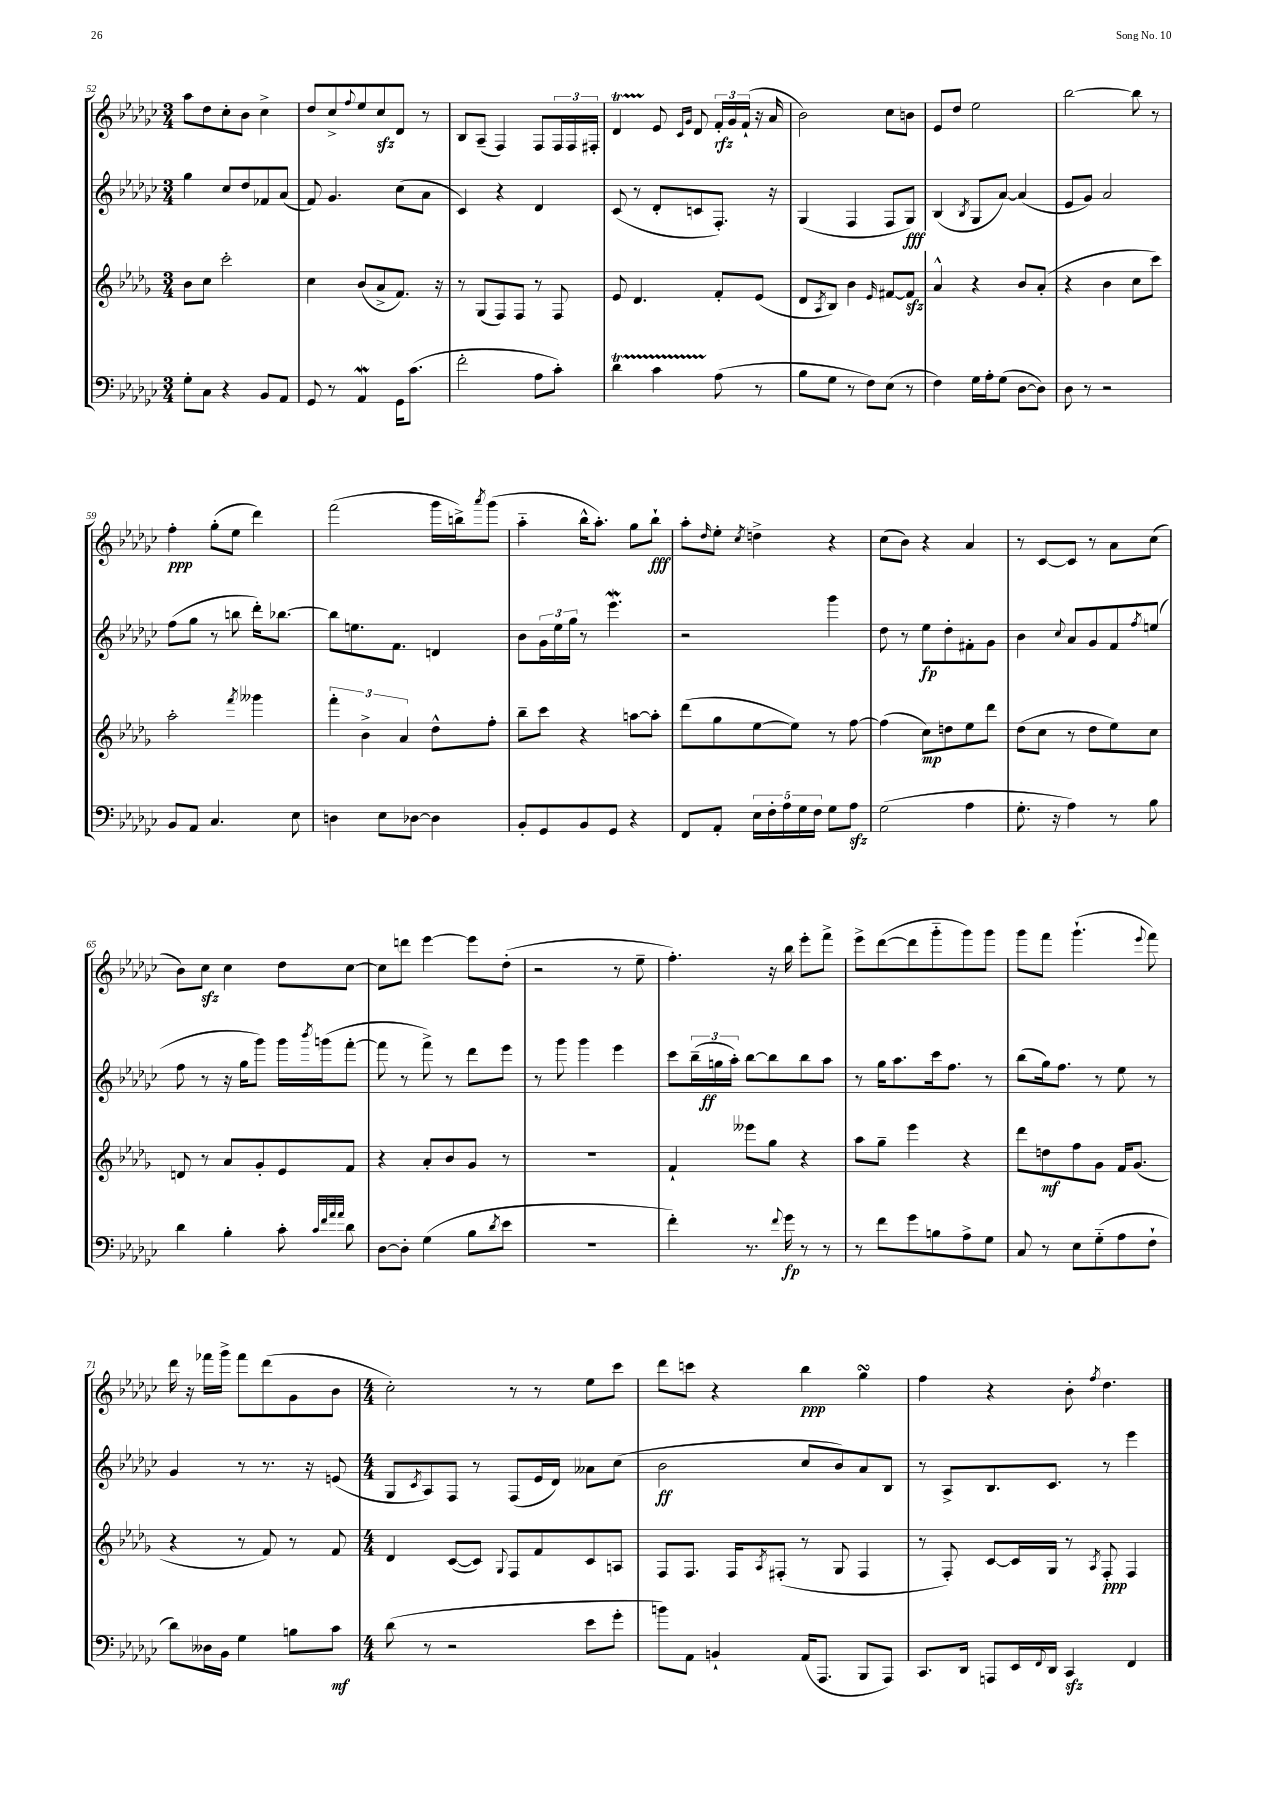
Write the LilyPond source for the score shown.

<<
\new StaffGroup <<
\new Staff = "s0" {
    \clef treble \key ges \major \numericTimeSignature \time 3/4
    aes''8 des''8 ces''8-. bes'8 ces''4-> |
    des''8 ces''8-> \appoggiatura { f''8 } ees''8 ces''8\sfz des'8 r8 |
    bes8 aes8--( f4) f8 \tuplet 3/2 { f16 f16 fis16-. } |
    des'4\startTrillSpan ees'8\stopTrillSpan \grace { ces'16 ges'16 } des'8 \tuplet 3/2 { f'16-.\rfz ges'16 f'16-!( } r16 aes'16 |
    bes'2) ces''8 b'8 |
    ees'8 des''8 ees''2 |
    bes''2~ bes''8 r8 |
    f''4-.\ppp ges''8-.( ees''8 des'''4) |
    f'''2( ges'''16 b''16->) \acciaccatura { aes'''8 } ges'''8( |
    aes''4-_ bes''16-^ aes''8.-.) ges''8 bes''8-!\fff |
    aes''8-. \grace { des''16 } ees''8-. \acciaccatura { ces''8 } d''4-> r4 |
    ces''8( bes'8) r4 aes'4 |
    r8 ces'8~ ces'8 r8 aes'8 ces''8( |
    bes'8) ces''8\sfz ces''4 des''8 ces''8~ |
    ces''8 d'''8 ees'''4~ ees'''8 des''8-.( |
    r2 r8 ees''8-- |
    f''4.-.) r16 bes''16 ees'''8-. f'''8-> |
    ees'''8-> des'''8~( des'''8 ges'''8-_ ges'''8) ges'''8 |
    ges'''8 f'''8 ges'''4.-!( \appoggiatura { ees'''8 } f'''8) |
    des'''16 r16 fes'''16 ges'''16-> fes'''8 des'''8( ges'8 bes'8 |
    \numericTimeSignature \time 4/4 ces''2-.) r8 r8 ees''8 ces'''8 |
    des'''8 c'''8 r4 bes''4\ppp ges''4\turn |
    f''4 r4 bes'8-. \acciaccatura { f''8 } des''4. \bar "|." |
}
\new Staff = "s1" {
    \clef treble \key ges \major \numericTimeSignature \time 3/4
    ges''4 ces''8 des''8 fes'8 aes'8( |
    f'8) ges'4. ces''8( aes'8 |
    ces'4) r4 des'4 |
    ces'8( r8 des'8-. c'8 f8.-.) r16 |
    ges4( f4 f8 ges8\fff) |
    bes4( \acciaccatura { bes8 } ges8 aes'8~) aes'4( |
    ees'8 ges'8) aes'2 |
    f''8( ges''8 r8 b''8 des'''16-.) bes''8.~ |
    bes''8 e''8. f'8. d'4 |
    bes'8 \tuplet 3/2 { ges'16 ees''16 ges''16 } r8 ees'''4.\mordent |
    r2 ges'''4 |
    des''8 r8 ees''8\fp des''8-. fis'8-. ges'8 |
    bes'4 \appoggiatura { ces''8 } aes'8 ges'8 f'8 \acciaccatura { f''8 } e''8( |
    f''8 r8 r16 ges''16 ges'''8) ges'''16 \acciaccatura { bes'''8 } g'''16( f'''8~-. |
    f'''8 r8 f'''8->) r8 des'''8 ees'''8 |
    r8 ges'''8 ges'''4 ees'''4 |
    ces'''8 \tuplet 3/2 { bes''16--( g''16\ff aes''16-.) } bes''8~ bes''8 bes''8 aes''8 |
    r8 ges''16 aes''8. ces'''16 f''8. r8 |
    bes''8( ges''16) f''8. r8 ees''8 r8 |
    ges'4 r8 r8. r16 e'8( |
    \numericTimeSignature \time 4/4 ges8 \acciaccatura { ces'8 } aes8) f8 r8 f8( ees'16 des'16) aeses'8 ces''8( |
    bes'2\ff ces''8 bes'8) aes'8 bes8 |
    r8 aes8-> bes8. ces'8. r8 ees'''4 \bar "|." |
}
\new Staff = "s2" {
    \clef treble \key des \major \numericTimeSignature \time 3/4
    bes'8 c''8 c'''2-. |
    c''4 bes'8( aes'8-> f'8.) r16 |
    r8 ges8( f8) f8 r8 f8 |
    ees'8 des'4. f'8-. ees'8( |
    des'8 \acciaccatura { aes8 } bes8) bes'4 \grace { ees'16 } fis'8~ fis'8\sfz |
    aes'4-^ r4 bes'8 aes'8-.( |
    r4 bes'4 c''8 c'''8) |
    aes''2-. \acciaccatura { f'''8 } geses'''4 |
    \tuplet 3/2 { f'''4-. bes'4-> aes'4 } des''8-^ f''8-. |
    bes''8-- c'''8 r4 a''8~ a''8-. |
    des'''8( ges''8 ees''8~ ees''8) r8 f''8~ |
    f''4( c''8\mp) d''8 ees''8 des'''8 |
    des''8( c''8 r8 des''8 ees''8) c''8 |
    d'8 r8 aes'8 ges'8-. ees'8 f'8 |
    r4 aes'8-. bes'8 ges'8 r8 |
    R2. |
    f'4-! eeses'''8 ges''8 r4 |
    aes''8 ges''8-- ees'''4 r4 |
    des'''8 d''8\mf f''8 ges'8 f'16 ges'8.( |
    r4 r8 f'8) r8 f'8 |
    \numericTimeSignature \time 4/4 des'4 c'8~( c'8) \appoggiatura { ges8 } f8 f'8 c'8 a8 |
    f8 f8. f16 \acciaccatura { aes8 } fis8-.( r8 ges8 fis4 |
    r8 f8-.) c'8~ c'16 ges16 r8 \acciaccatura { aes8 } f8-.\ppp f4 \bar "|." |
}
\new Staff = "s3" {
    \clef bass \key ges \major \numericTimeSignature \time 3/4
    ges8-. ces8 r4 bes,8 aes,8 |
    ges,8 r8 aes,4\mordent ges,16 ces'8.( |
    f'2-. aes8 ces'8-.) |
    des'4\startTrillSpan ces'4 aes8\stopTrillSpan( r8 |
    bes8 ges8 r8 f8) ees8( r8 |
    f4) ges16 aes16-. ges8( des8~ des8) |
    des8 r8 r2 |
    bes,8 aes,8 ces4. ees8 |
    d4 ees8 des8~ des4 |
    bes,8-. ges,8 bes,8 ges,8 r4 |
    f,8 aes,8-. \tuplet 5/4 { ees16 f16-. aes16 ges16 f16 } ges8 aes8\sfz |
    ges2( aes4 |
    ges8.-. r16 aes4) r8 bes8 |
    des'4 bes4-. ces'8-. \grace { ces'32 f'32 aes'32 aes'32 } des'8 |
    des8~ des8-. ges4( bes8 \acciaccatura { des'8 } ees'8 |
    R2. |
    f'4-.) r8. \appoggiatura { f'8 } ges'16\fp r8 r8 |
    r8 f'8 ges'8 b8 aes8-> ges8 |
    ces8 r8 ees8 ges8-_( aes8 f8-! |
    des'8) deses16 bes,16 ges4 b8 ces'8\mf |
    \numericTimeSignature \time 4/4 des'8( r8 r2 ees'8 ges'8-. |
    b'8) aes,8 b,4-! aes,16( aes,,8. bes,,8 aes,,8) |
    ces,8. des,16 a,,8 ees,16 \appoggiatura { f,8 } des,16 ces,4\sfz f,4 \bar "|." |
}
>>
>>
\layout { \context { \Score currentBarNumber = #52 } }
